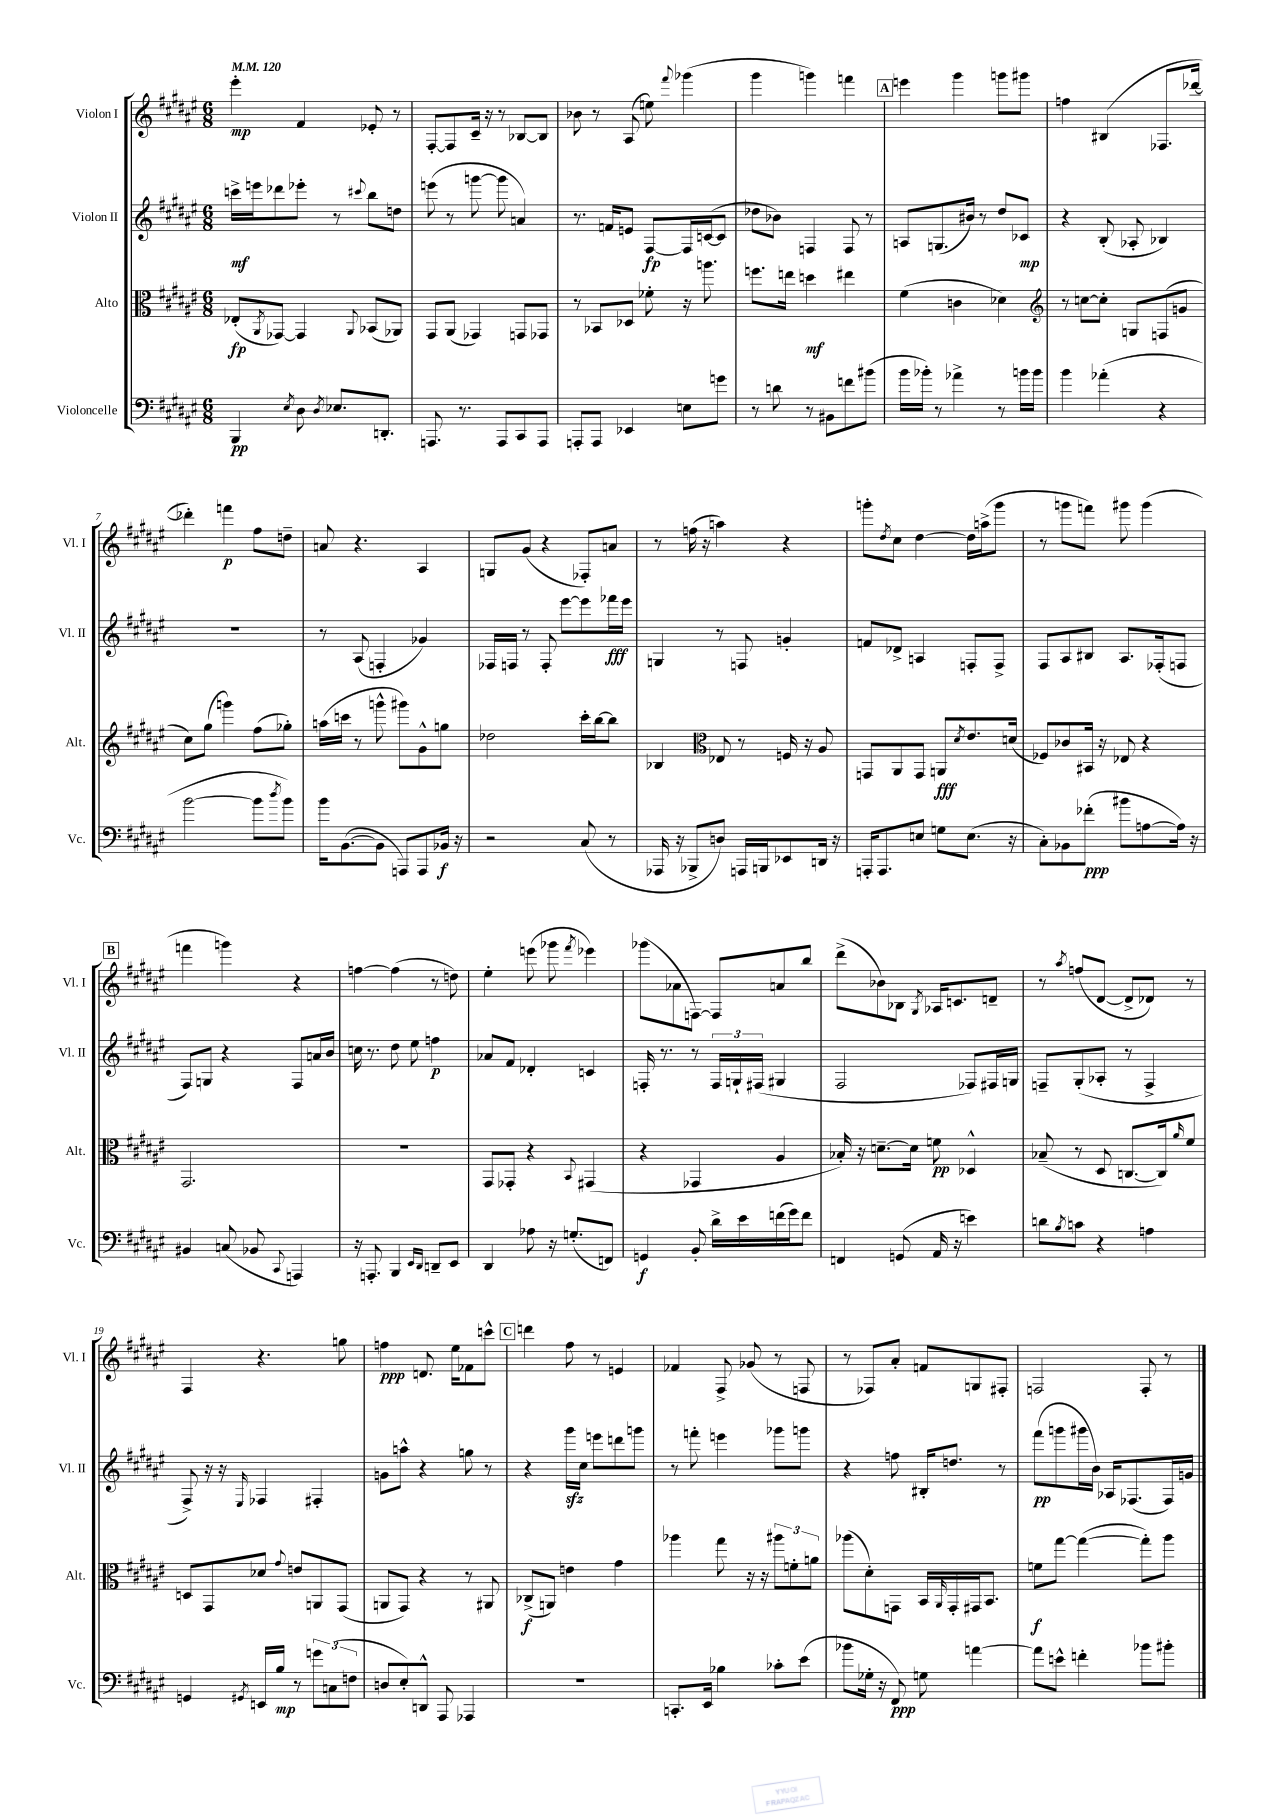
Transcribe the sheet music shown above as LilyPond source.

<<
\new StaffGroup <<
\new Staff = "s0" \with { instrumentName = "Violon I" shortInstrumentName = "Vl. I" } {
    \clef treble \key fis \major \numericTimeSignature \time 6/8 \tempo 4 = 120
    eis'''4-.\mp fis'4 ees'8-. r8 |
    fis8~-. fis8 cis'16-- r16 r8 bes8~ bes8 |
    bes'8 r8 ais8( e''8) \appoggiatura { fis'''8 } ges'''4( |
    gis'''4 g'''4) f'''4 |
    \mark \markup { \box "A" } e'''4 gis'''4 g'''8 gis'''8 |
    f''4 bis4( fes8. des'''16~ |
    des'''4-.) f'''4\p fis''8 d''8-- |
    a'8 r4. ais4 |
    g8 gis'8( r4 fes8-.) a'8 |
    r8 f''16( r16 a''4) r4 |
    g'''8-. \acciaccatura { dis''8 } cis''8 dis''4~ dis''16 a''16->( g'''8 |
    r8 g'''8 f'''8) gis'''8 gis'''4( |
    \mark \markup { \box "B" } f'''4 g'''4) r4 |
    f''4~ f''4( r8 d''8) |
    eis''4-. e'''8( ges'''8 \acciaccatura { fis'''8 } ees'''4) |
    ges'''8( aes'8 f8~) f8 a'8 b''8 |
    dis'''8->( bes'8) bes8 \acciaccatura { gis8 } aes16 c'8. d'8-- |
    r8 \acciaccatura { ais''8 } f''8( dis'8~ dis'8-> des'8) r8 |
    fis4 r4. g''8 |
    f''4\ppp d'8. eis''16 fes'8 c'''8-^ |
    \mark \markup { \box "C" } d'''4 fis''8 r8 e'4 |
    fes'4 fis8-> ges'8( r8 f8 |
    r8 fes8) ais'8-. f'8 g8 fis8-. |
    f2 f8-. r8 \bar "|." |
}
\new Staff = "s1" \with { instrumentName = "Violon II" shortInstrumentName = "Vl. II" } {
    \clef treble \key fis \major \numericTimeSignature \time 6/8
    c'''16->\mf e'''16 des'''8 ees'''8-. r8 \appoggiatura { cis'''8 } b''8 d''8 |
    e'''8( r8 g'''8~ g'''8 a'4) |
    r8. f'16 e'8 fis8~\fp fis16 c'16~( c'8 |
    des''8 bes'8) f4 f8 r8 |
    \mark \markup { \box "A" } a8 g8.( bis'16) r8 dis''8 ces'8\mp |
    r4 b8-.( aes8-. bes4) |
    R2. |
    r8 ais8( f4-. ges'4) |
    fes16 f16 r8 f8-. eis'''8~ eis'''8 fes'''16\fff eis'''16 |
    g4 r8 f8 g'4-. |
    f'8 des'8-> a4 f8-. f8-> |
    fis8 ais8 bis8 ais8. fes16-.( f8 |
    \mark \markup { \box "B" } fis8) g8 r4 fis8 a'16 b'16 |
    c''16 r8. dis''8 eis''8 f''4\p |
    aes'8 fis'8 des'4-. c'4 |
    f16-. r8. r8 \tuplet 3/2 { f16 g16-! fis16( } gis4 |
    fis2 fes8) fis16 g16 |
    f8-- gis8-.( aes8-. r8 f4-> |
    fis8->) r16 r16 \grace { eis16 } fes4 fis4-. |
    g'8 a''8-^ r4 g''8 r8 |
    \mark \markup { \box "C" } r4 gis'''16\sfz cis''16 e'''8 d'''8 g'''8 |
    r8 f'''8-. e'''4 ges'''8 g'''8 |
    r4 f''8 bis16-. d''8. r8 |
    fis'''8\pp( g'''8 gis'''16 b'16) aes16 fes8.( fes16) g'16 \bar "|." |
}
\new Staff = "s2" \with { instrumentName = "Alto" shortInstrumentName = "Alt." } {
    \clef alto \key fis \major \numericTimeSignature \time 6/8
    ees8-.\fp( \acciaccatura { ais,8 } ges,8~) ges,4 \appoggiatura { ais,8 } bes,8( aes,8) |
    gis,8 ais,8( ges,4) g,8 ges,8 |
    r8 bes,8 des8 fes'8-. r16 a''8. |
    f''8. e''16 d''4\mf eis''4 |
    \mark \markup { \box "A" } fis'4( c'4 des'4) |
    \clef treble r8 c''8~ c''8-. g8 f8( g'8 |
    cis''8) gis''8( g'''4) fis''8( ges''8-.) |
    a''16( c'''16 r8 g'''8-^ gis'''8) gis'8-^ g''8 |
    des''2 cis'''16-. b''16~ b''8 |
    bes4 \clef alto ees8 r8 f16 r16 ais8 |
    g,8 ais,8 g,8 a,8\fff \acciaccatura { dis'8 } eis'8. d'16( |
    fes8) ces'8 bis,16 r16 ees8 r4 |
    \mark \markup { \box "B" } gis,2. |
    R2. |
    gis,8 ges,8-. r4 \appoggiatura { b,8 } gis,4( |
    r4 ges,4 ais4 |
    bes16-.) r16 d'8.~-- d'16 f'8\pp des4-^ |
    bes8--( r8 dis8 c8.~ c16) \grace { ais'16 } fis'8 |
    d8 gis,8 des'8 \appoggiatura { gis'8 } e'8 a,8 gis,8( |
    a,8 gis,8) r4 r8 ais,8 |
    \mark \markup { \box "C" } ces8->\f( a,8) e'4 gis'4 |
    aes''4 gis''8 r16 r16 \tuplet 3/2 { ais''8 f'8-. a'8 } |
    aes''8( dis'8-.) g,8 b,16 \grace { ais,16 } g,16-. gis,16 b,8. |
    f'8\f gis''8~ gis''4~( gis''8-.) ais''8 \bar "|." |
}
\new Staff = "s3" \with { instrumentName = "Violoncelle" shortInstrumentName = "Vc." } {
    \clef bass \key fis \major \numericTimeSignature \time 6/8
    b,,4\pp \acciaccatura { eis8 } dis8 \acciaccatura { dis8 } ees8. d,8.-. |
    a,,8. r8. a,,8 cis,8 a,,8 |
    a,,8-. a,,8 ees,4 e8 g'8 |
    r8 d'8 r8 bis,8 f'8 bis'8( |
    \mark \markup { \box "A" } b'16 bes'16-.) r8 aes'4-> r8 b'16 b'16 |
    b'4 aes'4-.( r4 |
    b'2~ b'8 \acciaccatura { dis''8 } b'8) |
    b'16 b,8.~( b,8 a,,8) a,,8 bes,16\f r16 |
    r2 cis8( r8 |
    aes,,16 r16 bes,,8-> d8) a,,16 b,,16 ees,8 d,16 r16 |
    a,,16-. a,,8. e8 g8 e8.( r16 |
    cis8-.) bes,8 fes'8-.\ppp( bis'8 a8~ a16) r16 |
    \mark \markup { \box "B" } bis,4 c8( bes,8 \appoggiatura { cis,8 } a,,4) |
    r16 a,,8.-. b,,4 \grace { eis,16 dis,16 } d,8-- eis,8 |
    dis,4 aes8 r16 g8.-.( f,8) |
    g,4\f b,8-. dis'16-> eis'16 f'16( gis'16) f'8 |
    f,4 g,8( ais,16 r16 e'4) |
    d'8 \acciaccatura { b8 } c'8 r4 a4 |
    g,4 \acciaccatura { gis,8 } e,16 b16\mp r8 \tuplet 3/2 { g'8 c8( f8 } |
    d8 eis8-.) d,8-^ ais,,8 aes,,4 |
    \mark \markup { \box "C" } R2. |
    c,8.-. eis,16 bes4 ces'8-. eis'8( |
    bes'8 ges16-. r16 fis,8\ppp) g8 a'4~ |
    a'8 e'8-^ f'4-. bes'8 bis'8-. \bar "|." |
}
>>
>>
